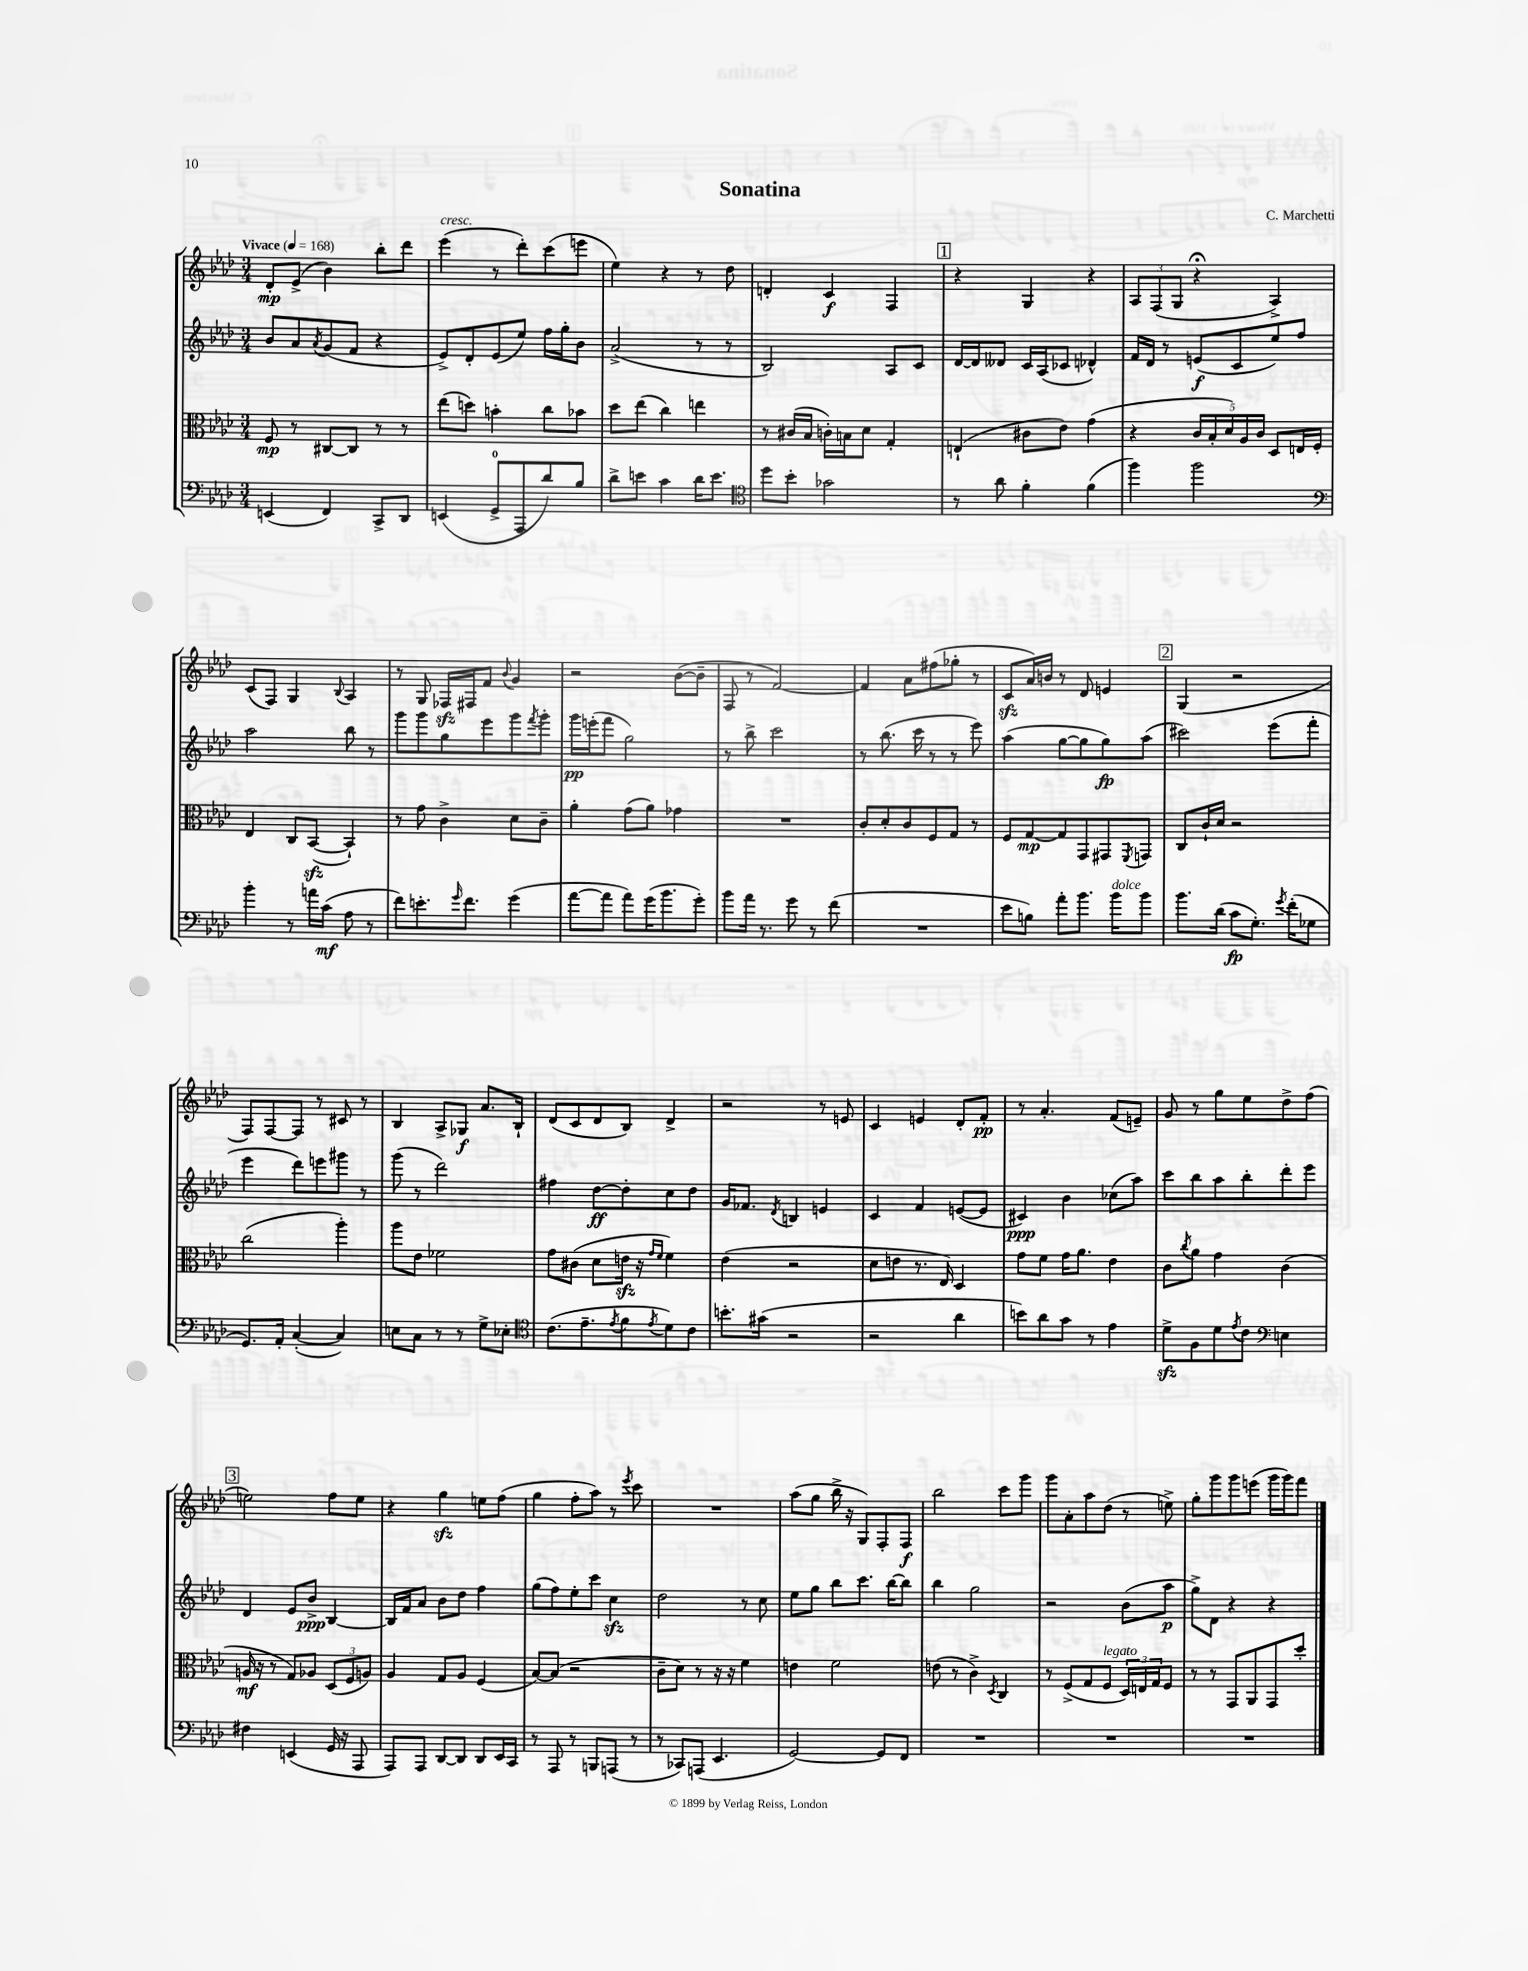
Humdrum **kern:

**kern	**kern	**kern	**kern
*staff4	*staff3	*staff2	*staff1
*clefF4	*clefC3	*clefG2	*clefG2
*k[b-e-a-d-]	*k[b-e-a-d-]	*k[b-e-a-d-]	*k[b-e-a-d-]
*M3/4	*M3/4	*M3/4	*M3/4
*MM168	*MM168	*MM168	*MM168
(4EE/	8F/	8b-/L	8d-'/L
.	8r	8a-/	(8e-^/J
.	.	8qa-/	.
4FF/)	[8C#/L	(8g/	4b-\)
.	8C#/]J	8f/J	.
8CC^/L	8r	4r	8bb-'\L
8DD-/J	8r	.	8ddd-\J
=	=	=	=
(4EE/	(8ee-\L	8e-^/L)	(4eee-\
.	8dd\J)	8d-'/	.
8GG^/L	4b'\	(8e-/	8r
8AAA-/	.	8ee-/J)	8ddd-'\L)
8d-/)	8cc\L	16ff\LL	(8ccc\
.	.	16gg'\J	.
8B-/J	8b-\J	8b-\J	8eee\J
=	=	=	=
8d-^\L	8dd-\L	(2a-^/	4ee-\)
8e\J	(8ee-\J	.	.
4c\	4cc\)	.	4r
16d-\LK	4ee\	8r	8r
8.e\J	.	.	.
.	.	8r	8dd-\
=	=	=	=
*clefC4	*	*	*
8dd-\L	8r	2B-/)	4d'/
8b-'\J	(16c#/LL	.	.
.	16B-/JJ	.	.
2g-\	16c'\LL)	.	4c/
.	16B\J	.	.
.	8d-\J	.	.
.	4G'/	8A-/L	4F/
.	.	8c/J	.
=	=	=	=
8r	(4E`/	[16d-/LL	4r
.	.	16d-/]J	.
8a-\	.	8d--/J	.
4f'\	8c#\L	16c/LL	4G/
.	.	(16A-/J	.
.	8e-\J)	8c-/J	.
(4f\	(4g\	4d-^^/)	4r
=	=	=	=
4ff\)	4r	16f/LL	12A-/L
.	.	16d-/JJ	.
.	.	.	(12F/
.	.	8r	.
.	.	.	12G/J
2ff\	20c/LL	(8e/L	4r;
.	20B-'/	.	.
.	20d-/)	.	.
.	.	8c/	.
.	20A-/	.	.
.	20c/JJ	.	.
.	8D-/L	8ee-/)	4A-^/)
.	16E/L	8ff/J	.
.	16F'/JJ	.	.
=	=	=	=
*clefF4	*	*	*
4b-'\	4E-/	2aa-\	(8c/L
.	.	.	8F/J)
8r	8C/L	.	4G/
16a\LL	([8BB-/J	.	.
(16c\JJ	.	.	.
.	.	.	8qqB-/
8A-\	4BB-`/])	8bb-\	4A-/
8r	.	8r	.
=	=	=	=
8f\L)	8r	8ggg\L	8r
8.e'\	8g\	8ggg\	8G/
.	4c^\	8gg\	16F-/LL
16qqg/	.	.	.
8.f\J	.	.	16F#/J
.	.	8eee-\	8f/J
.	.	.	8qqb-/
(4g\	8d-\L	8ggg\	4g/
.	.	8qfff/	.
.	8c~\J	8ggg'\J	.
=	=	=	=
[8a-\L	4a-'\	16ggg\LL	2r
.	.	(16eee'\J	.
8a-\]J	.	8fff\J	.
8a-\L)	(8g\L	2gg\)	.
(16g\K	8a-\J)	.	.
8.b-\	.	.	.
.	4g-\	.	([8b-\L
8g'\J)	.	.	8b-~\]J
=	=	=	=
8b-\L	2.r	8r	8F/
16a-\Jk	.	8bb-^\	8r
8.r	.	.	.
.	.	2ccc\	[2f/)
8g\	.	.	.
8r	.	.	.
(8f\	.	.	.
=	=	=	=
2.r	8c'/L	8r	4f/]
.	8d-'/	(8.bb-\	.
.	8c/	.	8a-\L
.	.	16ccc\	.
.	8F/	8r	(8ff#\
.	8G/J	8r	8gg-'\J
.	8r	8eee-\)	8r
=	=	=	=
8e-\L	8F/L	(4aa-\	8c/L
8B\J)	[8G/	.	16a-/L)
.	.	.	16b/JJ
8a-'\L	8G/]	[8gg\L	8r
8.b-\J	8GG/	8gg\]	8d-/
.	8GG#/	8gg\)	4e/
16b-\LK	.	.	.
.	8qFF/	.	.
8b-\J	8GG/J	(8aa-\J	.
=	=	=	=
8.b-\L	8C/L	2ccc#\)	(4G/
.	16c`/L	.	.
(16d-\Jk	16d-/JJ	.	.
8c\L	2r	.	2r
8.G'\J)	.	.	.
.	.	(8eee-\L	.
8qg/	.	.	.
(16f'\LK	.	.	.
8G-\J	.	8fff'\J	.
=	=	=	=
8.GG/L)	(2cc\	4eee-\	8F/L)
.	.	.	[8F/
16AA-'/Jk	.	.	.
([4C'/	.	8ddd-\L)	8F/]J
.	.	8eee\	8r
4C/])	4aa-'\)	8ggg#\J	8c#/
.	.	8r	8r
=	=	=	=
8E\L	8aa-\L	(8ggg\	4B-/
8C\J	8e-\J	8r	.
8r	2f-\	2ddd-\)	8A-^/L
8r	.	.	8G-/J
8G^\L	.	.	8.a-/L
8E-'\J	.	.	.
.	.	.	16B-`/Jk
=	=	=	=
*clefC4	*	*	*
(8.c\L	8g\L	4ff#\	(8d-/L
.	(8c#\J	.	8c/
8.e-~\	.	.	.
.	8d-\L	[8dd-\L	8d-/
8qe-/	.	.	.
8f\	16e\Jk	8dd-'\]	8B-/J)
.	16r	.	.
.	16qqg/LL	.	.
8qe-/	16qqf/JJ	.	.
8d-\)	4f\)	8cc\	4d-^/
8c\J	.	8dd-\J	.
=	=	=	=
8.b'\L	(4e-\	16g/LK	2r
.	.	8.f-/J	.
(16g#\Jk	.	.	.
.	.	8qd-/	.
2r	2r	4B/	.
.	.	4e/	8r
.	.	.	8e/
=	=	=	=
2r	8d-\L	4c/	4c/
.	8e\J	.	.
.	8.r	4f/	4e/
.	16E-/)	.	.
4a-\	4D-/	([8e/L	8d-'/L
.	.	8e/]J	8f'/J
=	=	=	=
8b\L)	8g\L	4c#/)	8r
8a-\	8f\J	.	4.a-'/
8g\J	16g\LK	4b-\	.
.	8.a-\J	.	.
8r	.	.	.
4e-\	4e-\	(8cc-\L	(8f/L
.	.	8aa-\J)	8e~/J)
=	=	=	=
8d-^\L	8c\L	8ccc\L	8g/
.	8qcc/	.	.
8F\	8a-\J	8bb-\	8r
8d-\	4g\	8aa-\	8gg\L
8qe-/	.	.	.
8c\J	.	8bb-'\	8ee-\
*clefF4	*	*	*
4E\	(4c\	8ddd-'\	8dd-^\
.	.	8eee-\J	(8ff\J
=	=	=	=
4F#\	16A/	4d-/	2ee\)
.	16r	.	.
.	8r	.	.
(4EE/	8G/L)	8e-/L	.
.	8A-/J	8b-^/J	.
16GG/	(12D-/L	[4B-/	8ff\L
16r	.	.	.
.	12F/	.	.
8AAA-/	.	.	8ee\J
.	12A/J)	.	.
=	=	=	=
8AAA-/L)	4A-/	16B-/]LL	4r
.	.	16f/J	.
8AAA-/J	.	8a-/J	.
[8DD-/L	8G/L	8b-\L	4gg\
8DD-/]J	8A-/J	8dd-\J	.
8DD-/L	(4F/	4ff\	8ee\L
16EE-/L	.	.	(8ff\J
16CC/JJ	.	.	.
=	=	=	=
8r	[8B-/L)	(8gg\L	4gg\
8AAA-/	(8B-/]J	8ff\)	.
8r	2r	8ee-'\	8ff'\L
8BBB/L	.	8ccc\J	8aa-\J)
(8AAA/J	.	4cc\	8r
.	.	.	8qeee-/
8r	.	.	8ccc\
=	=	=	=
8r	8c~\L	2dd-\	2.r
8CC-/L)	8d-\J)	.	.
(8AAA/J	8r	.	.
4.EE-/	16r	.	.
.	16r	.	.
.	4f\	8r	.
.	.	8cc\	.
=	=	=	=
[2GG/)	4e\	8ee-\L	(8aa-\L
.	.	8gg\J	8gg\J
.	2f\	8bb-\L	16bb-^\
.	.	.	16r
.	.	8.ccc\J	8G/L)
8GG/]L	.	.	8F'/
.	.	[16bb-\LK	.
8FF/J	.	8bb-\]J	8F/J
=	=	=	=
2.r	(8e\	4bb-\	2bb-\
.	8r	.	.
.	4c^\)	2gg\	.
.	8qD-/	.	.
.	4C/	.	8ccc\L
.	.	.	8ggg\J
=	=	=	=
2.r	8r	2r	8ggg\L
.	(8F^/L	.	8a-'\
.	8G/	.	8aa-\
.	8F/J	.	(8dd-\J
.	24D-/LL)	(8b-\L	8r
.	24E/	.	.
.	24G/J	.	.
.	8F/J	8aa-\J	8ee^\)
=	=	=	=
2.r	8r	8gg^\L)	8gg'\L
.	8r	8d-\J	8ggg\
.	8GG/L	4r	8ggg\
.	8AA-/	.	(8eee\J
.	8GG/	4r	16ggg\LL
.	.	.	16ggg\J)
.	8dd-'/J	.	8fff\J
==	==	==	==
*-	*-	*-	*-
